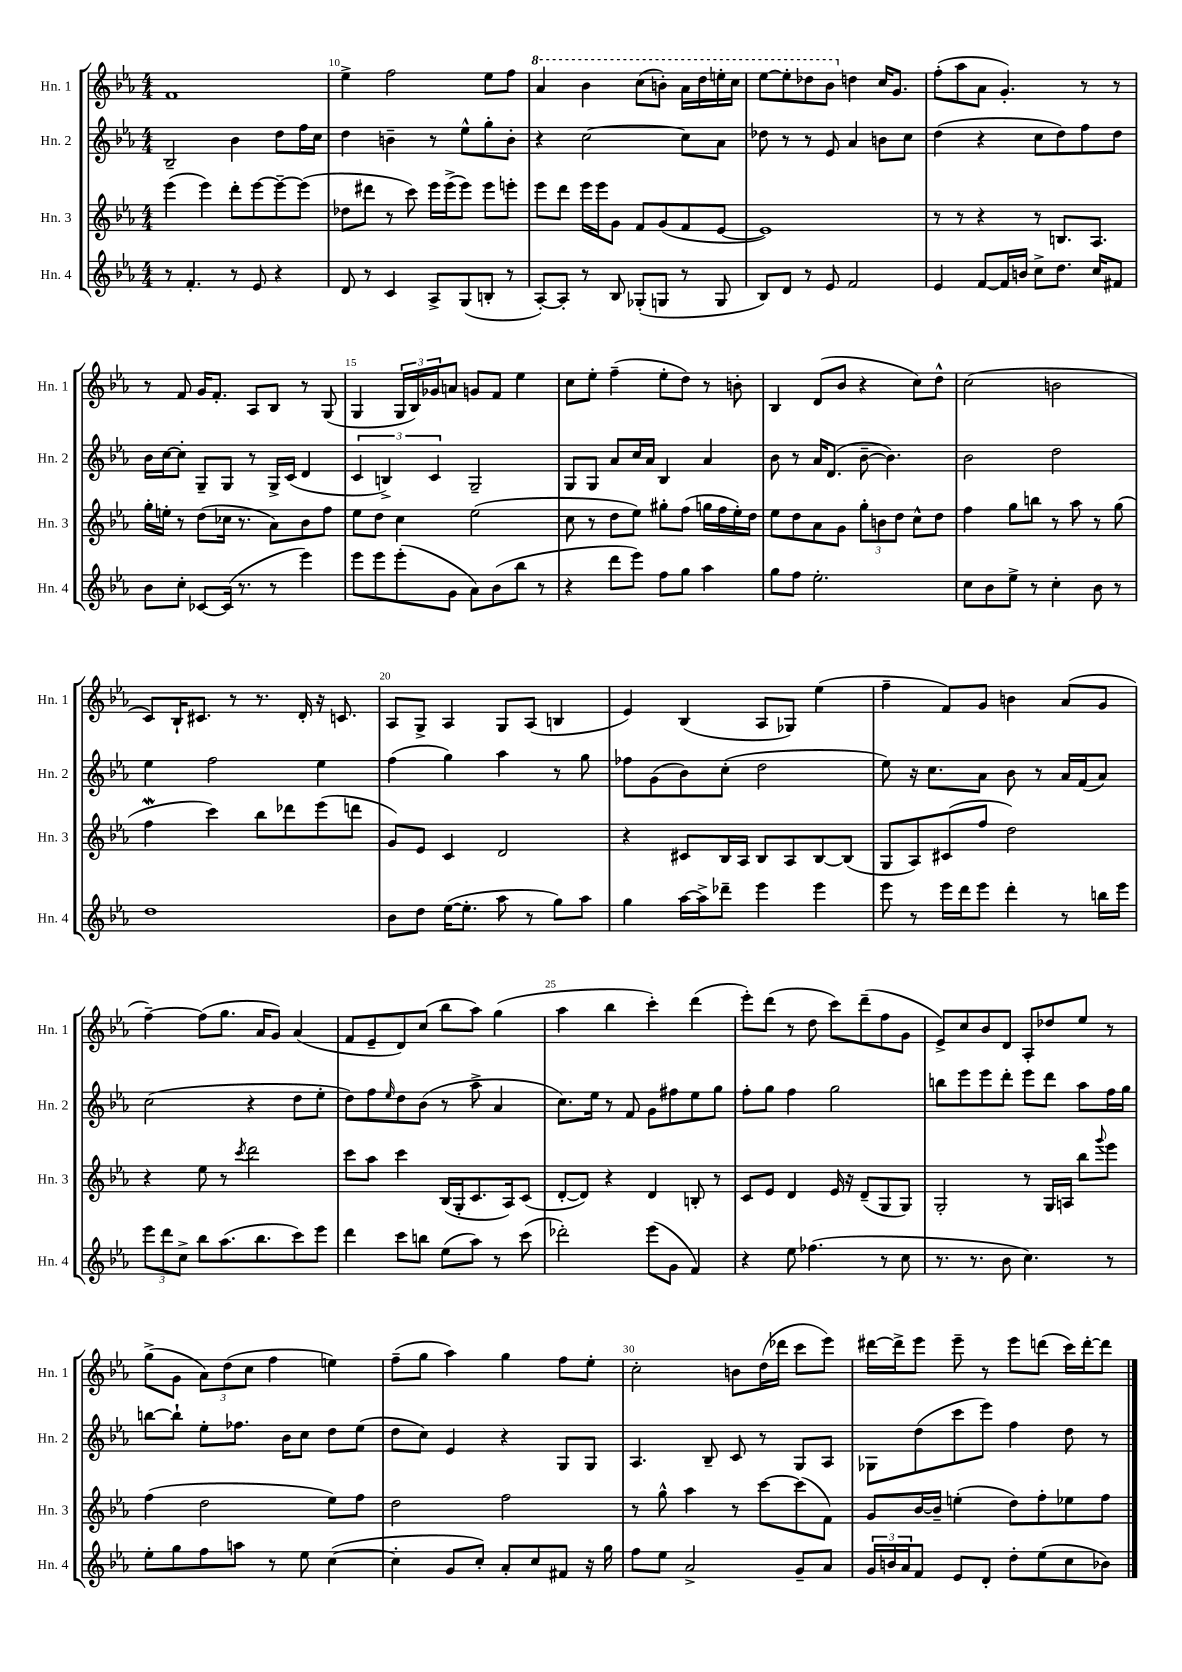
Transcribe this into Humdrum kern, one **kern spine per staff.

**kern	**kern	**kern	**kern
*staff4	*staff3	*staff2	*staff1
*clefG2	*clefG2	*clefG2	*clefG2
*k[b-e-a-]	*k[b-e-a-]	*k[b-e-a-]	*k[b-e-a-]
*M4/4	*M4/4	*M4/4	*M4/4
8r	(4eee-	2B-~	1f
4.f'	.	.	.
.	4eee-)	.	.
8r	8ddd'	4b-	.
8e-	[8eee-	.	.
4r	8eee-~_	8dd	.
.	(8eee-]	16ff	.
.	.	16cc	.
=	=	=	=
8d	8dd-	4dd	4ee-^
8r	8ddd#	.	.
4c	8r	4b~	2ff
.	8ccc)	.	.
8A-^	16eee-	8r	.
.	(16eee-^	.	.
(8G	8eee-)	8ee-^^	.
8B'	8eee-	8gg'	8ee-
8r	8eee'	8b'	8ff
=	=	=	=
[8A-')	8eee-	4r	4aa-
8A-']	8ddd	.	.
8r	16eee-	[2cc	4bb-
.	16eee-	.	.
8B-	8g	.	.
(8G-'	8f	.	(8ccc
8G	(8g	.	8bb')
8r	8f	8cc]	16aa-
.	.	.	16ddd
8G	[8e-	8a-	16eee'
.	.	.	16ccc
=	=	=	=
8B-)	1e-])	8dd-	[8eee-
8d	.	8r	8eee-']
8r	.	8r	8ddd-
8e-	.	8e-	8bb-
2f	.	4a-	4dd
.	.	8b	16cc
.	.	.	8.g
.	.	8cc	.
=	=	=	=
4e-	8r	(4dd	(8ff'
.	8r	.	8aa-
[8f	4r	4r	8a-
16f]	.	.	4.g')
16b	.	.	.
8cc^	8r	8cc	.
8.dd	8.B	8dd)	.
.	.	8ff	8r
16cc	8.A-	.	.
8f#	.	8dd	8r
=	=	=	=
8b-	16gg'	16b-	8r
.	16ee'	[16cc	.
8cc'	8r	8cc']	8f
[8c-	(8dd	8G~	16g
.	.	.	8.f'
(16c-]	16cc-	8G	.
8.r	8.r	.	.
.	.	8r	8A-
8r	8a-)	16G^	8B-
.	.	(16c	.
4eee-)	8b-	4d	8r
.	8ff	.	(8G
=	=	=	=
8eee-	8ee-	6c	4G
8eee-	8dd	.	.
.	.	6B^)	.
(8eee-'	4cc	.	24G
.	.	.	24B-)
.	.	6c	24g-
8g	.	.	8a
8a-)	(2ee-	2G~	8g
(8b-	.	.	8f
8bb-	.	.	4ee-
8r	.	.	.
=	=	=	=
4r	8cc	8G	8cc
.	8r	8G	8ee-'
8ddd	8dd	8a-	(4ff~
8eee-)	8ee-)	16cc	.
.	.	16a-	.
8ff	8gg#'	4B-	8ee-'
8gg	(8ff	.	8dd)
4aa-	16gg	4a-	8r
.	16ff	.	.
.	16ee-')	.	8b'
.	16dd	.	.
=	=	=	=
8gg	8ee-	8b-	4B-
8ff	8dd	8r	.
2.ee-'	8a-	16a-	(8d
.	.	(8.d	.
.	8g	.	8b-
.	12gg'	[8b-~	4r
.	12b	.	.
.	.	4.b-])	.
.	12dd	.	.
.	8cc^^	.	8cc)
.	8dd	.	8dd^^
=	=	=	=
8cc	4ff	2b-	(2cc
8b-	.	.	.
8ee-^	8gg	.	.
8r	8bb	.	.
4cc'	8r	2dd	2b
.	8aa-	.	.
8b-	8r	.	.
8r	(8gg	.	.
=	=	=	=
1dd	4ff	4ee-	8c)
.	.	.	16B-`
.	.	.	8.c#
.	4ccc)	2ff	.
.	.	.	8r
.	8bb-	.	8.r
.	8ddd-	.	.
.	.	.	16d'
.	(8eee-	4ee-	16r
.	.	.	8.c
.	8ddd	.	.
=	=	=	=
8b-	8g)	(4ff	8A-
8dd	8e-	.	8G^
([16ee-	4c	4gg)	4A-
8.ee-']	.	.	.
8aa-	2d	4aa-	8G
8r	.	.	(8A-
8gg)	.	8r	4B
8aa-	.	8gg	.
=	=	=	=
4gg	4r	8ff-	4e-)
.	.	(8g	.
[16aa-	8c#	8b-)	(4B-
16aa-^]	.	.	.
8ddd-~	16B-	(8cc'	.
.	16A-	.	.
4eee-	8B-	2dd	8A-
.	8A-	.	8G-)
4eee-	[8B-	.	(4ee-
.	(8B-]	.	.
=	=	=	=
8eee-	8G	8ee-)	4ff~
8r	8A-)	16r	.
.	.	8.cc	.
16eee-	(8c#	.	8f)
16ddd	.	.	.
8eee-	8ff	8a-	8g
4ddd'	2dd)	8b-	4b
.	.	8r	.
8r	.	16a-	(8a-
.	.	(16f	.
16bb	.	8a-)	8g
16eee-	.	.	.
=	=	=	=
12eee-	4r	(2cc	[4ff~)
12ddd	.	.	.
12cc^	.	.	.
8bb-	8ee-	.	(8ff]
(8.aa-	8r	.	8.gg
.	8qccc	.	.
.	2ddd	4r	.
8.bb-	.	.	16a-
.	.	.	8g)
8ccc)	.	8dd	(4a-
8eee-	.	8ee-'	.
=	=	=	=
4ddd	8ccc	8dd)	8f
.	8aa-	8ff	8e-~
.	.	16qqee-	.
8ccc	4ccc	8dd	8d)
8bb	.	(8b-	(8cc
(8ee-	(16B-	8r	8bb-
.	16G'	.	.
8aa-)	8.c	8aa-^	8aa-)
8r	.	4a-	(4gg
.	16A-)	.	.
(8ccc	(8c	.	.
=	=	=	=
2ddd-')	[8d'	8.cc)	4aa-
.	8d])	.	.
.	.	16ee-	.
.	4r	8r	4bb-
.	.	8f	.
(8eee-	4d	8g	4ccc')
8g	.	8ff#	.
4f)	8B'	8ee-	(4ddd
.	8r	8gg	.
=	=	=	=
4r	8c	8ff'	8eee-')
.	8e-	8gg	(8ddd
8ee-	4d	4ff	8r
(4.ff-	.	.	8dd
.	16e-	2gg	8ccc)
.	16r	.	.
.	(8d~	.	(8ddd~
8r	8G	.	8ff
8cc	8G)	.	8g
=	=	=	=
8.r	2G'	8bb	8e-^)
.	.	8eee-	8cc
8.r	.	.	.
.	.	8eee-	8b-
8b-	.	8ddd'	8d
4.cc)	8r	8eee-	8A-'
.	16G	8ddd	8dd-
.	16A	.	.
.	8bb-	8aa-	8ee-
.	8qqggg	.	.
8r	8eee-	16ff	8r
.	.	16gg	.
=	=	=	=
8ee-'	(4ff	[8bb	(8gg^
8gg	.	8bb`]	8g
8ff	2dd	8ee-'	12a-)
.	.	.	(12dd
8aa	.	8.ff-	.
.	.	.	12cc
8r	.	.	4ff
.	.	16b-	.
8ee-	.	8cc	.
([4cc	8ee-)	8dd	4ee)
.	8ff	(8ee-	.
=	=	=	=
4cc']	2dd	8dd	(8ff~
.	.	8cc)	8gg
8g	.	4e-	4aa-)
8cc')	.	.	.
8a-'	2ff	4r	4gg
8cc	.	.	.
8f#	.	8G	8ff
16r	.	8G	8ee-'
16gg	.	.	.
=	=	=	=
8ff	8r	4.A-	2cc'
8ee-	8gg^^	.	.
2a-^	4aa-	.	.
.	.	8B-~	.
.	8r	8c	8b
.	[8ccc	8r	(16dd
.	.	.	16ddd-
8g~	(8ccc]	8G	8ccc
8a-	8f)	8A-	8eee-)
=	=	=	=
24g	8g	8G-	[16ddd#
24b	.	.	.
.	.	.	16ddd#^]
24a-	.	.	.
8f	[16b-	(8dd	8eee-
.	16b-~]	.	.
8e-	(4ee'	8ccc	8eee-~
8d'	.	8eee-)	8r
8dd'	8dd)	4ff	8eee-
(8ee-	8ff'	.	(8ddd
8cc	8ee-	8dd	16ccc)
.	.	.	[16ddd'
8b-)	8ff	8r	8ddd]
==	==	==	==
*-	*-	*-	*-
